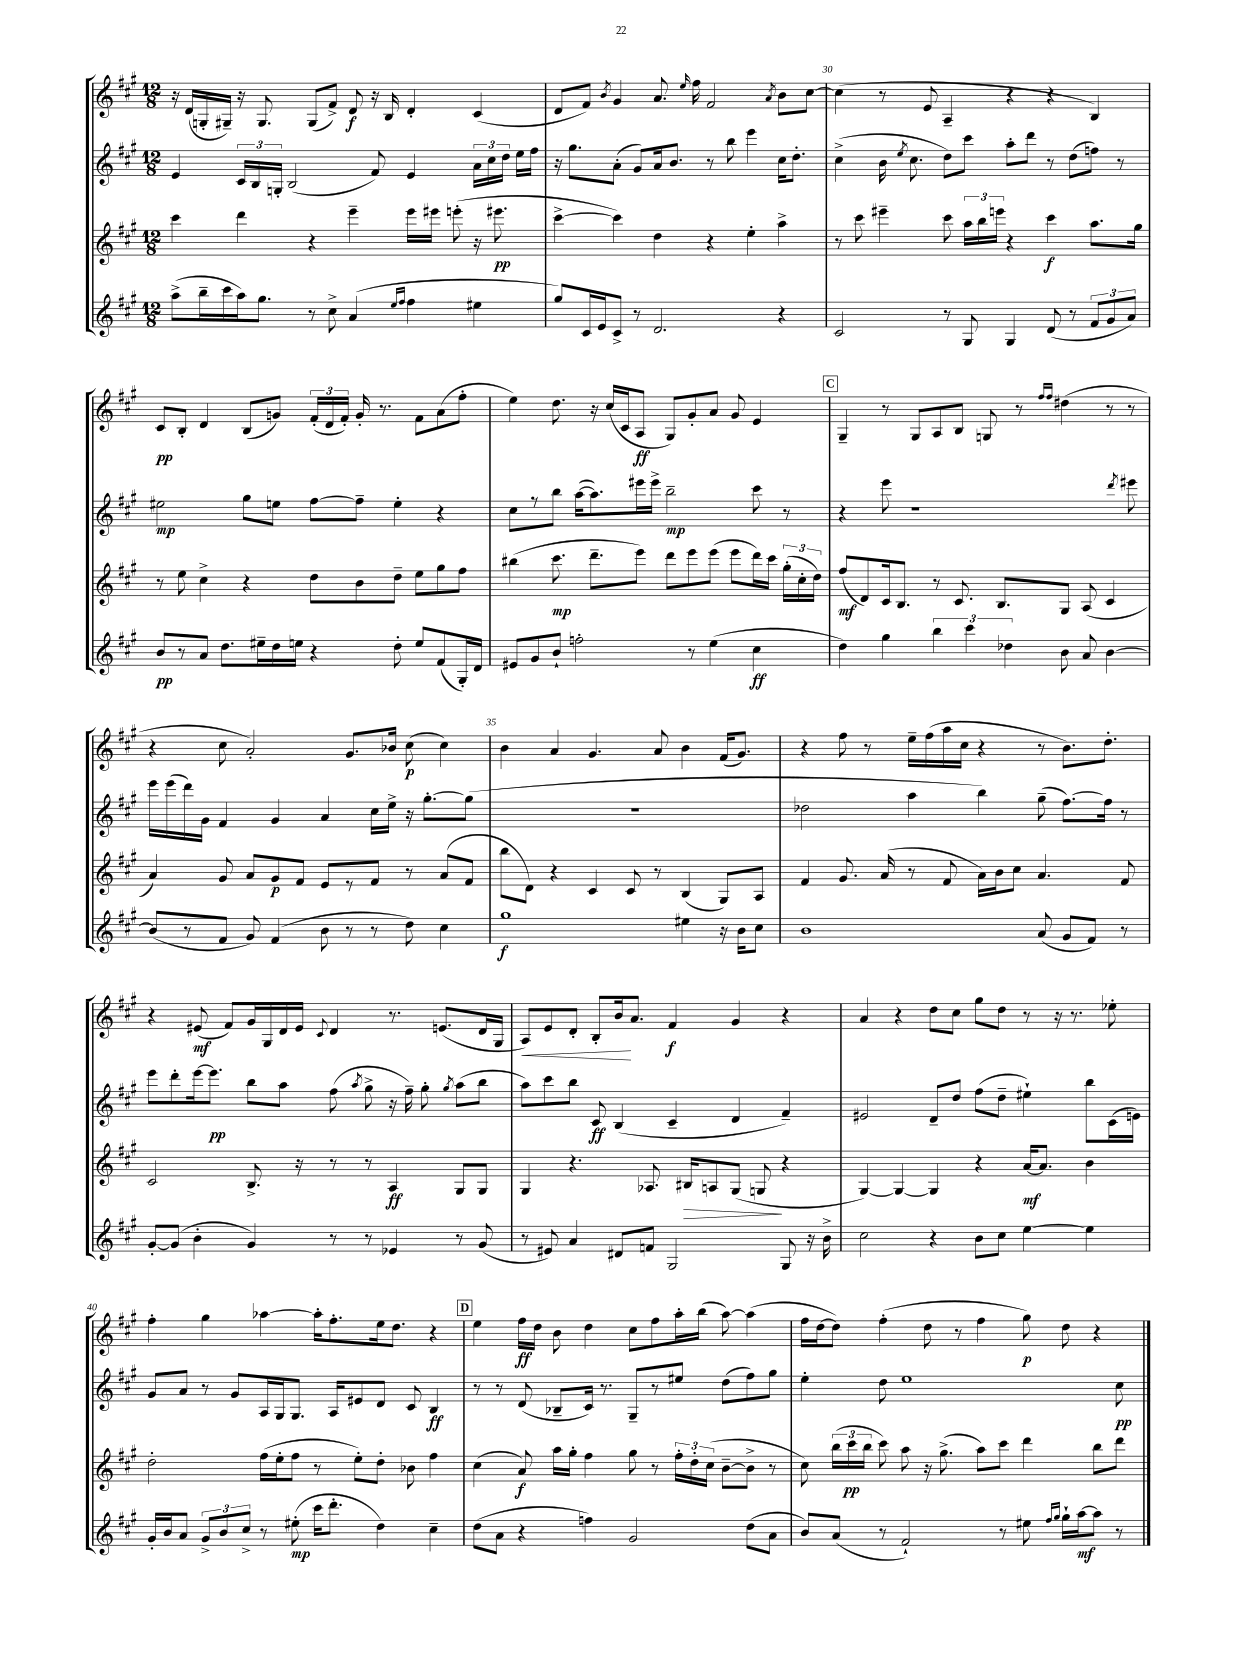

**kern	**dynam	**kern	**dynam	**kern	**dynam	**kern	**dynam
*part4	*part4	*part3	*part3	*part2	*part2	*part1	*part1
*staff4	*staff4	*staff3	*staff3	*staff2	*staff2	*staff1	*staff1
*clefG2	*	*clefG2	*	*clefG2	*	*clefG2	*
*k[f#c#g#]	*	*k[f#c#g#]	*	*k[f#c#g#]	*	*k[f#c#g#]	*
*M12/8	*	*M12/8	*	*M12/8	*	*M12/8	*
=28	=28	=28	=28	=28	=28	=28	=28
(8aa^\L	.	4ccc#\	.	4e/	.	16r	.
.	.	.	.	.	.	(16d/LL	.
16bb~\L	.	.	.	.	.	16Gn'/	.
16ccc#\	.	.	.	.	.	16G#X~/JJ)	.
16aa\J)	.	4ddd\	.	24c#/LL	.	16r	.
.	.	.	.	24B/	.	.	.
8.gg#\J	.	.	.	.	.	8.G#/	.
.	.	.	.	24Gn'/JJ	.	.	.
.	.	.	.	(2B/	.	.	.
8r	.	4r	.	.	.	(8G#/L	.
8cc#^\	.	.	.	.	.	8f#^/J)	.
(4a/	.	4eee~\	.	.	.	8d/	f
.	.	.	.	8f#/)	.	16r	.
.	.	.	.	.	.	16B/	.
16qqee/LL	.	.	.	.	.	.	.
16qqff#/JJ	.	.	.	.	.	.	.
4ff#\	.	16eee\LL	.	4e/	.	4d'/	.
.	.	16eee#X\JJ	.	.	.	.	.
.	.	(8eeen'\	.	.	.	.	.
4ee#X\	.	16r	.	24a\LL	.	(4c#/	.
.	.	.	.	24cc#\	.	.	.
.	.	8.eee#X\	pp	.	.	.	.
.	.	.	.	24dd\JJ	.	.	.
.	.	.	.	16ee\LL	.	.	.
.	.	.	.	16ff#\JJ	.	.	.
=29	=29	=29	=29	=29	=29	=29	=29
8gg#/L)	.	[4ccc#^\	.	16r	.	8d/L	.
.	.	.	.	8.gg#\L	.	.	.
16c#/L	.	.	.	.	.	8f#/J)	.
16e/J	.	.	.	.	.	.	.
.	.	.	.	.	.	8qb/	.
8c#^/J	.	4ccc#\])	.	(8a'\J	.	4g#/	.
8r	.	.	.	8g#/L)	.	.	.
2.d/	.	4dd\	.	16a/k	.	8.a/	.
.	.	.	.	8.b/J	.	.	.
.	.	.	.	.	.	16qqee/	.
.	.	.	.	.	.	16ff#\	.
.	.	4r	.	8r	.	2f#/	.
.	.	.	.	8bb\	.	.	.
.	.	4ee'\	.	4eee\	.	.	.
.	.	.	.	.	.	8qa/	.
4r	.	4aa^\	.	16cc#\KL	.	8b\L	.
.	.	.	.	8.dd'\J	.	.	.
.	.	.	.	.	.	[8cc#\J	.
=30	=30	=30	=30	=30	=30	=30	=30
2c#/	.	8r	.	(4cc#^\	.	(4cc#\]	.
.	.	8ccc#\	.	.	.	.	.
.	.	4eee#X~\	.	16b\	.	8r	.
.	.	.	.	8qee/	.	.	.
.	.	.	.	8.cc#\	.	.	.
.	.	.	.	.	.	8e/	.
8r	.	8ccc#\	.	8dd\L)	.	4A~/	.
8G#/	.	24aa\LL	.	8ccc#\J	.	.	.
.	.	24bb\	.	.	.	.	.
.	.	24eeen\JJ	.	.	.	.	.
4G#/	.	4r	.	8aa'\L	.	4r	.
.	.	.	.	8ddd\J	.	.	.
(8d/	.	4ccc#\	f	8r	.	4r	.
8r	.	.	.	(8dd\L	.	.	.
12f#/L	.	8.aa\L	.	8ffn\J)	.	4B/)	.
12g#/	.	.	.	.	.	.	.
.	.	.	.	8r	.	.	.
12a/J)	.	.	.	.	.	.	.
.	.	16gg#\Jk	.	.	.	.	.
!!LO:LB:g=z
=31	=31	=31	=31	=31	=31	=31	=31
8b/L	pp	8r	.	2ee#X\	mp	8c#/L	pp
8r	.	8ee\	.	.	.	8B'/J	.
8a/J	.	4cc#^\	.	.	.	4d/	.
8.dd\L	.	.	.	.	.	.	.
.	.	4r	.	8gg#\L	.	(8B/L	.
16ee#X~\L	.	.	.	.	.	.	.
16dd\	.	.	.	8een\J	.	8gn/J)	.
16een\JJ	.	.	.	.	.	.	.
4r	.	8dd\L	.	[8ff#\L	.	(24f#'/LL	.
.	.	.	.	.	.	24d/	.
.	.	.	.	.	.	24f#'/JJ)	.
.	.	8b\	.	8ff#~\J]	.	16g'/	.
.	.	.	.	.	.	8.r	.
8dd'\	.	8dd~\J	.	4ee'\	.	.	.
8ee/L	.	8ee\L	.	.	.	8f#\L	.
(8f#/	.	8gg#\	.	4r	.	(8a\	.
16G#'/L)	.	8ff#\J	.	.	.	8ff#'\J	.
16d/JJ	.	.	.	.	.	.	.
=32	=32	=32	=32	=32	=32	=32	=32
8e#X/L	.	(4bb#X\	.	8cc#\L	.	4ee\)	.
8g#/	.	.	.	8r	.	.	.
8b`/J	.	8.ccc#\	mp	8bb\J	.	8.dd\	.
2ffn'\	.	.	.	([16aa\KL	.	.	.
.	.	8.ddd~\L	.	8.aa\])	.	16r	.
.	.	.	.	.	.	(16cc#/LL	.
.	.	.	.	.	.	16c#/J	.
.	.	8eee\J)	.	16eee#X\L	.	8A/J	ff
.	.	.	.	16eee#^\JJ	.	.	.
.	.	8ddd\L	.	2bb~\	mp	8G#/L)	.
8r	.	8eee\	.	.	.	8g#'/	.
(4ee\	.	(8eee\J	.	.	.	8a/J	.
.	.	8eee\L	.	.	.	8g#/	.
4cc#\	ff	16ddd\L)	.	8ccc#\	.	4e/	.
.	.	16ccc#\JJ	.	.	.	.	.
.	.	(24gg#'\LL	.	8r	.	.	.
.	.	24cc#'\	.	.	.	.	.
.	.	24dd\JJ)	.	.	.	.	.
!!LO:REH:place=s1:t=C
=33	=33	=33	=33	=33	=33	=33	=33
4dd\)	.	(8ff#/L	mf	4r	.	4G#~/	.
.	.	8d/)	.	.	.	.	.
4gg#\	.	16c#/k	.	8eee\	.	8r	.
.	.	8.B/J	.	.	.	.	.
.	.	.	.	1r	.	8G#/L	.
6bb\	.	8r	.	.	.	8A/	.
.	.	8.c#/	.	.	.	8B/J	.
6ccc#\	.	.	.	.	.	.	.
.	.	.	.	.	.	8Gn/	.
.	.	8.B/L	.	.	.	.	.
6dd-X\	.	.	.	.	.	.	.
.	.	.	.	.	.	8r	.
.	.	.	.	.	.	16qqff#/LL	.
.	.	.	.	.	.	16qqff#/JJ	.
8b\	.	8G#/J	.	.	.	(4dd#X\	.
8a/	.	(8A/	.	.	.	.	.
[4b\	.	4c#/	.	.	.	8r	.
.	.	.	.	8qddd/	.	.	.
.	.	.	.	8eee#X\	.	8r	.
!!LO:LB:g=z
=34	=34	=34	=34	=34	=34	=34	=34
(8b/L]	.	4a/)	.	16eee\LL	.	4r	.
.	.	.	.	(16eee\	.	.	.
8r	.	.	.	16ddd\)	.	.	.
.	.	.	.	16g#\JJ	.	.	.
8f#/J	.	8g#/	.	4f#/	.	8cc#\	.
8g#/)	.	8a/L	.	.	.	2a'/)	.
(4f#/	.	8g#/	p	4g#/	.	.	.
.	.	8f#/J	.	.	.	.	.
8b\	.	8e/L	.	4a/	.	.	.
8r	.	8r	.	.	.	8.g#/L	.
8r	.	8f#/J	.	16cc#\LL	.	.	.
.	.	.	.	16ee^\JJ	.	16b-X/Jk	.
8dd\)	.	8r	.	16r	.	(8cc#\	p
.	.	.	.	[8.gg#'\L	.	.	.
4cc#\	.	(8a/L	.	.	.	4cc#\)	.
.	.	8f#/J	.	(8gg#\J]	.	.	.
=35	=35	=35	=35	=35	=35	=35	=35
1gg#	f	8bb\L	.	1.r	.	4b\	.
.	.	8d\J)	.	.	.	.	.
.	.	4r	.	.	.	4a/	.
.	.	4c#/	.	.	.	4.g#/	.
.	.	8c#/	.	.	.	.	.
.	.	8r	.	.	.	8a/	.
4ee#X\	.	(4B/	.	.	.	4b\	.
16r	.	8G#/L)	.	.	.	(16f#/KL	.
16b\KL	.	.	.	.	.	8.g#/J)	.
8cc#\J	.	8A/J	.	.	.	.	.
=36	=36	=36	=36	=36	=36	=36	=36
1b	.	4f#/	.	2dd-X\	.	4r	.
.	.	8.g#/	.	.	.	8ff#\	.
.	.	.	.	.	.	8r	.
.	.	(16a/	.	.	.	.	.
.	.	8r	.	4aa\	.	16ee~\LL	.
.	.	.	.	.	.	(16ff#\	.
.	.	8f#/	.	.	.	16aa\	.
.	.	.	.	.	.	16cc#\JJ	.
.	.	16a\LL)	.	4bb\)	.	4r	.
.	.	16b\J	.	.	.	.	.
.	.	8cc#\J	.	.	.	.	.
(8a/	.	4.a/	.	(8gg#~\	.	8r	.
8g#/L	.	.	.	[8.ff#\L)	.	8.b\L)	.
8f#/J)	.	.	.	.	.	.	.
.	.	.	.	16ff#\Jk]	.	8.dd'\J	.
8r	.	8f#/	.	8r	.	.	.
!!LO:LB:g=z
=37	=37	=37	=37	=37	=37	=37	=37
[8g#'/L	.	2c#/	.	8eee\L	.	4r	.
(8g#/J]	.	.	.	8ddd'\	.	.	.
4b'\	.	.	.	[16eee\k	.	(8e#X/	mf
.	.	.	.	8.eee\J]	pp	.	.
.	.	.	.	.	.	8f#/L)	.
4g#/)	.	8.B^/	.	8bb\L	.	16g#/L	.
.	.	.	.	.	.	16G#/	.
.	.	.	.	8aa\J	.	16d/	.
.	.	16r	.	.	.	16e#/JJ	.
.	.	.	.	.	.	8qqc#/	.
8r	.	8r	.	(8ff#\	.	4d/	.
.	.	.	.	8qaa/	.	.	.
8r	.	8r	.	8gg#^\	.	.	.
4e-X/	.	4A/	ff	16r	.	8.r	.
.	.	.	.	16ff#~\)	.	.	.
.	.	.	.	8gg#'\	.	.	.
.	.	.	.	.	.	(8.en/L	.
.	.	.	.	8qgg#/	.	.	.
8r	.	8G#/L	.	(8aa\L	.	.	.
(8g#/	.	8G#/J	.	8bb\J	.	16d/L	.
.	.	.	.	.	.	16G#/JJ	.
=38	=38	=38	=38	=38	=38	=38	=38
!	!	!	!	!	!	!	!LO:HP:b
8r	.	4G#/	.	8aa\L)	.	8A/L)	<
8e#X/)	.	.	.	8ccc#\	.	8e/	.
4a/	.	4.r	.	8bb\J	.	8d'/J	.
.	.	.	.	8c#/	ff	8B'/L	.
8d#X/L	.	.	.	(4B/	.	16b/k	.
.	.	.	.	.	.	8.a/J	[
8fn/J	.	8.A-X/	.	.	.	.	.
2G#/	.	.	.	4c#~/	.	4f#/	f
!	!	!	!LO:HP:b	!	!	!	!
.	.	16B#X/KL	>	.	.	.	.
.	.	8An/	.	.	.	.	.
.	.	(8G#/J	.	4d/	.	4g#/	.
.	.	8Gn/	.	.	.	.	.
8G#/	.	4r	]	4f#~/)	.	4r	.
16r	.	.	.	.	.	.	.
16b^\	.	.	.	.	.	.	.
=39	=39	=39	=39	=39	=39	=39	=39
2cc#\	.	[4G#/)	.	2e#X/	.	4a/	.
.	.	4G#/_	.	.	.	4r	.
4r	.	4G#/]	.	8d~/L	.	8dd\L	.
.	.	.	.	8dd/J	.	8cc#\J	.
8b\L	.	4r	.	(8ff#\L	.	8gg#\L	.
8cc#\J	.	.	.	8dd~\J	.	8dd\J	.
[4ee\	.	[16a/KL	mf	4ee#X`\)	.	8r	.
.	.	8.a/J]	.	.	.	.	.
.	.	.	.	.	.	16r	.
.	.	.	.	.	.	8.r	.
4ee\]	.	4b\	.	8bb\L	.	.	.
.	.	.	.	(16c#\L	.	8ee-X'\	.
.	.	.	.	16en\JJ)	.	.	.
!!LO:LB:g=z
=40	=40	=40	=40	=40	=40	=40	=40
16g#'/LL	.	2dd'\	.	8g#/L	.	4ff#'\	.
16b/J	.	.	.	.	.	.	.
8a/J	.	.	.	8a/J	.	.	.
12g#^/L	.	.	.	8r	.	4gg#\	.
12b/	.	.	.	.	.	.	.
.	.	.	.	8g#/L	.	.	.
12cc#^/J	.	.	.	.	.	.	.
8r	.	(16ff#\LL	.	16A/L	.	[4aa-X\	.
.	.	16ee'\J	.	16G#/J	.	.	.
(8ee#X'\	mp	8ff#\J	.	8.G#/J	.	.	.
16ccc#\KL	.	8r	.	.	.	16aa-'\KL]	.
8.ddd'\J	.	.	.	16A/KL	.	8.ff#'\	.
.	.	8ee'\L)	.	8e#X/	.	.	.
4dd\)	.	8dd'\J	.	8d/J	.	16ee\k	.
.	.	.	.	.	.	8.dd\J	.
.	.	8b-X\	.	8c#/	.	.	.
4cc#~\	.	4ff#\	.	4B/	ff	4r	.
!!LO:REH:place=s1:t=D
=41	=41	=41	=41	=41	=41	=41	=41
(8dd\L	.	(4cc#\	.	8r	.	4ee\	.
8a\J	.	.	.	8r	.	.	.
4r	.	8a/)	f	(8d/	.	16ff#\LL	ff
.	.	.	.	.	.	16dd\JJ	.
.	.	16aa\LL	.	8B-X~/L	.	8b\	.
.	.	16gg#'\JJ	.	.	.	.	.
4ffn\)	.	4ff#\	.	16c#/Jk)	.	4dd\	.
.	.	.	.	8.r	.	.	.
2g#/	.	8gg#\	.	8G#~/L	.	8cc#\L	.
.	.	8r	.	8r	.	8ff#\	.
.	.	24ff#'\LL	.	8ee#X/J	.	16aa'\L	.
.	.	24dd'\	.	.	.	.	.
.	.	.	.	.	.	(16bb\JJ	.
.	.	(24cc#\JJ	.	.	.	.	.
.	.	[8b~\L	.	(8dd\L	.	[8aa\)	.
(8dd\L	.	8b^\J]	.	8ff#\)	.	(4aa\]	.
8a\J	.	8r	.	8gg#\J	.	.	.
=42	=42	=42	=42	=42	=42	=42	=42
8b/L)	.	8cc#\)	.	4ee'\	.	16ff#\LL	.
.	.	.	.	.	.	[16dd\J	.
(8a/J	.	(24bb\LL	.	.	.	8dd\J])	.
.	.	24ccc#\	pp	.	.	.	.
.	.	24bb\JJ	.	.	.	.	.
8r	.	8ccc#\)	.	8dd\	.	(4ff#'\	.
2f#`/)	.	8aa\	.	1ee	.	.	.
.	.	16r	.	.	.	8dd\	.
.	.	(8.gg#^\	.	.	.	.	.
.	.	.	.	.	.	8r	.
.	.	8aa\L)	.	.	.	4ff#\	.
8r	.	8ccc#\J	.	.	.	.	.
8ee#X\	.	4ddd\	.	.	.	8gg#\)	p
16qqff#/LL	.	.	.	.	.	.	.
16qqgg#/JJ	.	.	.	.	.	.	.
16gg#`\LL	.	.	.	.	.	8dd\	.
[16aa\J	mf	.	.	.	.	.	.
8aa\J]	.	8bb\L	.	.	.	4r	.
8r	.	8ddd\J	.	8cc#\	pp	.	.
==	==	==	==	==	==	==	==
*-	*-	*-	*-	*-	*-	*-	*-
